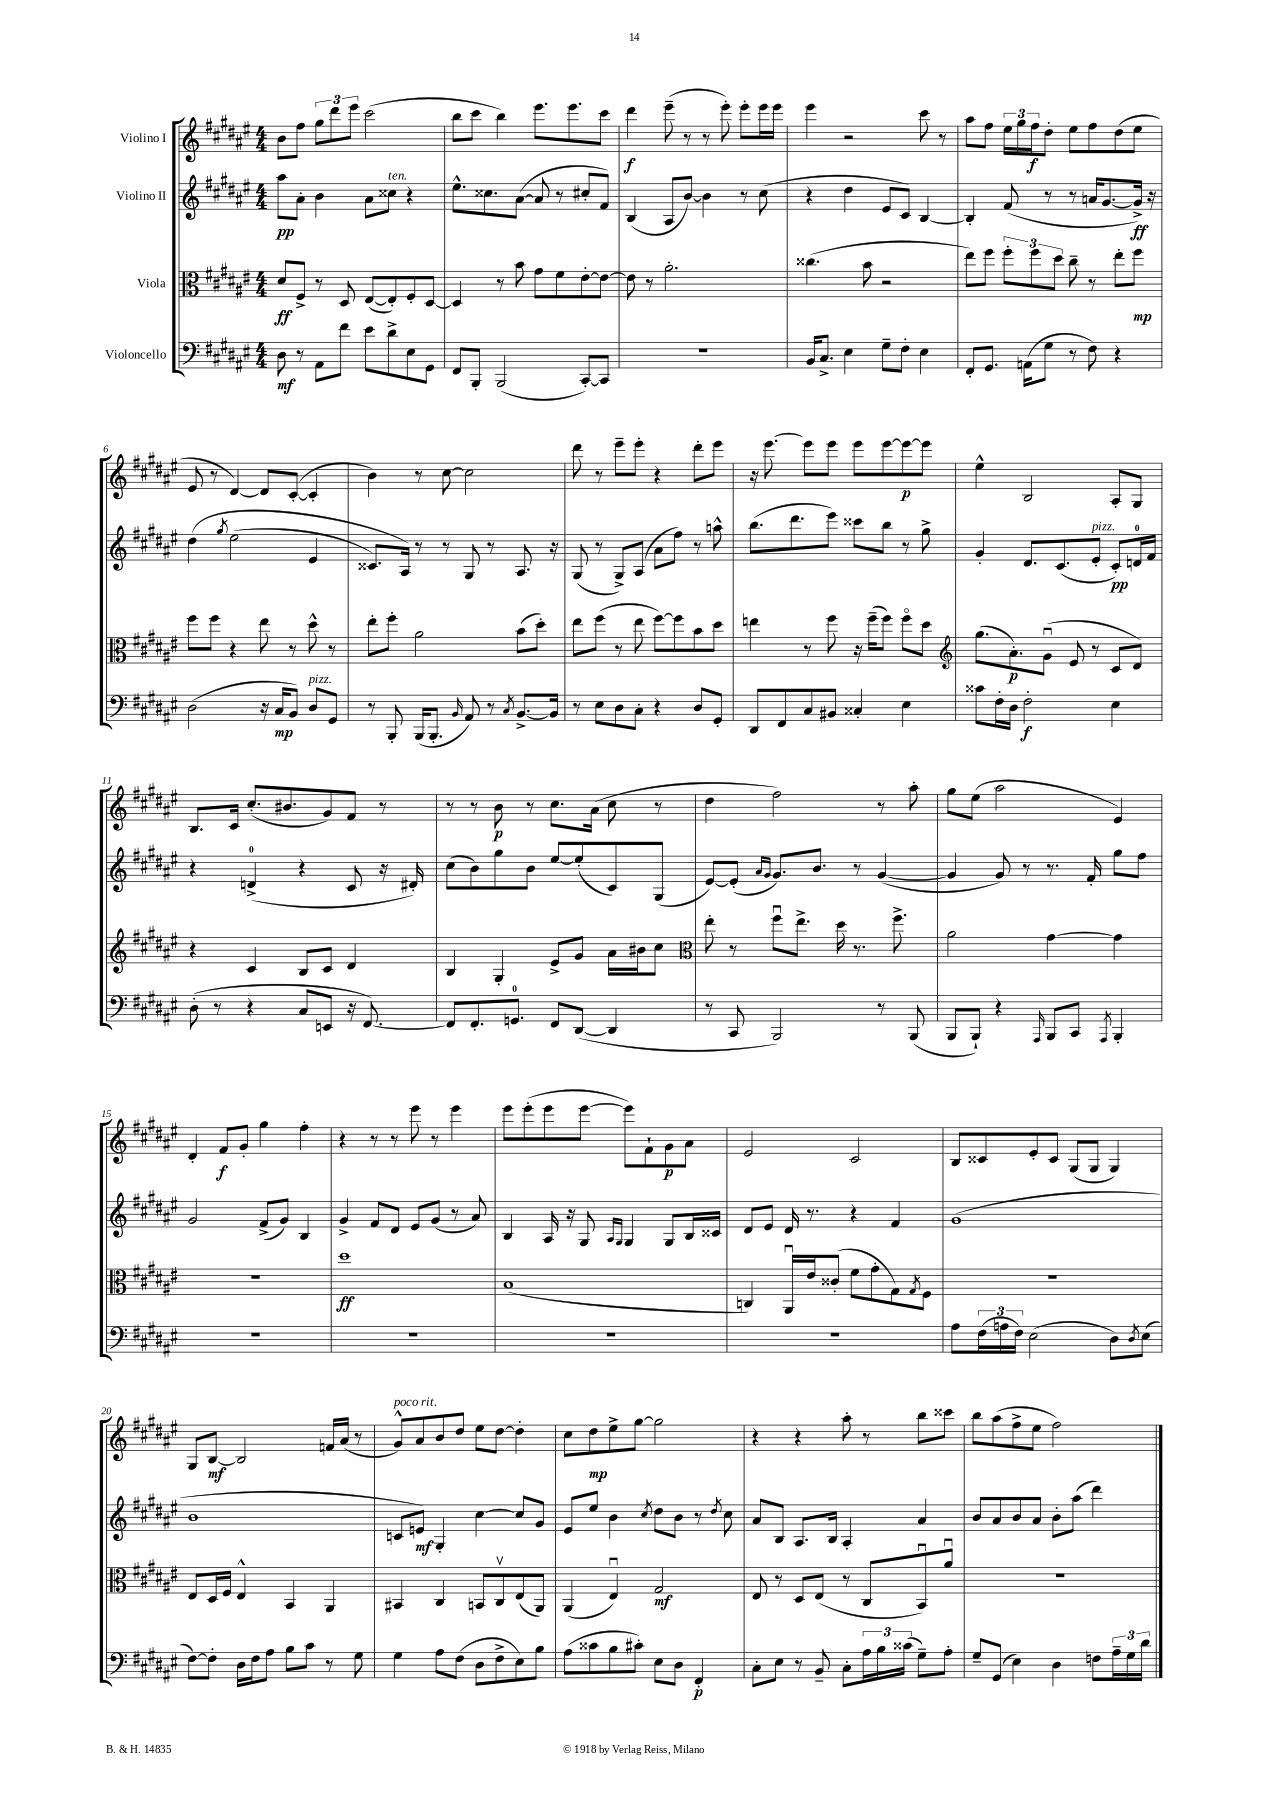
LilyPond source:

<<
\new StaffGroup <<
\new Staff = "s0" \with { instrumentName = "Violino I" } {
    \clef treble \key fis \major \numericTimeSignature \time 4/4
    b'8 fis''8 \tuplet 3/2 { gis''8 dis'''8 eis'''8 } cis'''2( |
    b''8 cis'''8 b''4) eis'''8. eis'''8. cis'''8 |
    dis'''4\f eis'''8--( r8 r8 eis'''8-.) eis'''8-. eis'''16 eis'''16 |
    eis'''4 r2 cis'''8 r8 |
    ais''8 fis''8 \tuplet 3/2 { eis''16 gis''16 fis''16\f } dis''8-. eis''8 fis''8 dis''8( eis''8 |
    eis'8 r8 dis'4~) dis'8 cis'8~-.( cis'4-. |
    b'4) r8 cis''8~ cis''2 |
    dis'''8 r8 eis'''8-- eis'''8-. r4 dis'''8-. eis'''8 |
    r16 eis'''8.~ eis'''8 eis'''8 eis'''8 eis'''8~ eis'''8~\p eis'''8 |
    eis''4-^ b2 ais8-. gis8 |
    b8. cis'16 cis''8.-.( bis'8. gis'8) fis'8 r8 |
    r8 r8 b'8\p r8 cis''8. ais'16( cis''8 r8 |
    dis''4 fis''2) r8 ais''8-. |
    gis''8 eis''8( ais''2 eis'4) |
    dis'4-. fis'8\f gis'8-. gis''4 fis''4-. |
    r4 r8 r8 eis'''8 r8 eis'''4 |
    eis'''8 eis'''8-.( eis'''8 eis'''8~ eis'''8) fis'8-! gis'8\p ais'8 |
    eis'2 cis'2 |
    b8 cisis'8 eis'8-. cisis'8 gis8( gis8 gis4) |
    gis8 b8~\mf b2 f'16 ais'16( r8 |
    gis'8-^^\markup { \italic "poco rit." }) ais'8 b'8 dis''8 eis''8 dis''8~ dis''4-. |
    cis''8 dis''8\mp eis''8-> gis''8~ gis''2 |
    r4 r4 ais''8-. r8 b''8 cisis'''8 |
    b''8 ais''8( fis''8-> eis''8 fis''2) \bar "|." |
}
\new Staff = "s1" \with { instrumentName = "Violino II" } {
    \clef treble \key fis \major \numericTimeSignature \time 4/4
    ais''8\pp ais'8-. b'4 ais'8 cisis''8^\markup { \italic "ten." } r4 |
    eis''8.-^ cisis''8. ais'8~( ais'8 r8 cis''8-. fis'8) |
    b4( ais8 b'8~) b'4 r8 cis''8( |
    r4 dis''4 eis'8 cis'8) b4~ |
    b4-. fis'8( r8 r8 a'16 gis'8.~ gis'16->\ff) r16 |
    dis''4\( \acciaccatura { gis''8 } eis''2( eis'4 |
    cisis'8.) ais16\) r8 r8 gis8 r8 ais8. r16 |
    gis8( r8 gis8->) ais8( ais'8 fis''8) r8 a''8-^ |
    b''8.( dis'''8. eis'''8) cisis'''8 b''8 r8 gis''8-> |
    gis'4-. dis'8. cis'8.( eis'8-.^\markup { \italic "pizz." } cis'8-.\pp) d'16-0 fis'16 |
    r4 d'4-0->( r4 cis'8 r16 dis'16-.) |
    cis''8( b'8) gis''8 b'8 eis''8~ eis''8-.( cis'8) gis8( |
    eis'8~) eis'8-.( \grace { ais'16 gis'16 } gis'8.) b'8. r8 gis'4~( |
    gis'4 gis'8) r8 r8. fis'16-. gis''8 fis''8 |
    gis'2 fis'8->( gis'8) b4 |
    gis'4-> fis'8 dis'8 eis'8 gis'8( r8 ais'8) |
    b4 ais16 r16 gis8 \grace { ais16 gis16 } gis4 gis8 b16 cisis'16 |
    dis'8 eis'8 dis'16 r8. r4 fis'4 |
    gis'1( |
    b'1 |
    c'8 e'8\mf) gis4-. cis''4~ cis''8 gis'8 |
    eis'8 eis''8 b'4 \acciaccatura { cis''8 } dis''8 b'8 r8 \acciaccatura { dis''8 } cis''8 |
    ais'8 b8 ais8. b16 ais4-. ais'4 |
    b'8 ais'8 b'8 ais'8 b'8-. ais''8( dis'''4) \bar "|." |
}
\new Staff = "s2" \with { instrumentName = "Viola" } {
    \clef alto \key fis \major \numericTimeSignature \time 4/4
    dis'8\ff fis8-> r8 dis8 eis8~( eis8-.) fis8-. dis8~ |
    dis4 r8 b'8 gis'8 fis'8 eis'8~-. eis'8~ |
    eis'8 r8 ais'2.-. |
    cisis''4.( b'8 r2 |
    eis''8) fis''8 \tuplet 3/2 { fis''8-. fis''8 dis''8 } cis''8-- r8 eis''8-. fis''8\mp |
    fis''8 fis''8 r4 eis''8 r8 dis''8-^ r8 |
    eis''8-. fis''8-. ais'2 b'8( dis''8-.) |
    eis''8 fis''8( r8 eis''8 fis''8~) fis''8 b'8 dis''8 |
    e''4 r8 fis''8 r16 fis''16--( fis''8) fis''8\flageolet dis''8 |
    \clef treble gis''8.( ais'8.-.\p) gis'8\downbow( eis'8 r8 cis'8 dis'8) |
    r4 cis'4 b8 cis'8 dis'4 |
    b4 gis4-. eis'8-> gis'8 ais'16 bis'16 cis''8 |
    \clef alto eis''8-. r8 fis''8\downbow eis''8.-> dis''16 r8. fis''8.-> |
    ais'2 gis'4~ gis'4 |
    R1 |
    dis''1\ff |
    b1( |
    c4) ais,16\downbow eis'16 cisis'8-.( fis'8 gis'8-. gis8) \acciaccatura { gis8 } fis8 |
    R1 |
    eis8 dis16 fis16 eis4-^ b,4 ais,4 |
    bis,4 cis4 b,8 cis8\upbow eis8( ais,8) |
    ais,4( eis4\downbow) gis2\mf |
    eis8 r8 dis8 eis8( r8 cis8 b,8\downbow) ais'8\downbow |
    R1 \bar "|." |
}
\new Staff = "s3" \with { instrumentName = "Violoncello" } {
    \clef bass \key fis \major \numericTimeSignature \time 4/4
    dis8\mf r8 ais,8 fis'8 eis'8 dis'8-> eis8 gis,8 |
    fis,8 b,,8-. b,,2( cis,8~-.) cis,8 |
    R1 |
    b,16 cis8.-> eis4 gis8-- fis8-. eis4 |
    fis,8-. gis,8. a,16( gis8 r8 fis8) r4 |
    dis2( r16 cis16\mp b,8) dis8^\markup { \italic "pizz." } gis,8 |
    r8 b,,8-. b,,16( b,,8.-. \grace { b,16 } ais,8) r8 \acciaccatura { cis8 } b,8.~-> b,16 |
    r8 eis8 dis8 cis8-. r4 dis8 gis,8-. |
    dis,8 fis,8 cis8 bis,8 cisis4-. eis4 |
    cisis'8 fis16-. dis16 fis2-.\f eis4 |
    dis8-.( r8 r4 cis8 e,8 r16 fis,8.~) |
    fis,8 fis,8.-. g,8.-0 fis,8 dis,8~( dis,4 |
    r8 cis,8 b,,2) r8 b,,8( |
    b,,8 b,,8-!) r4 \grace { ais,,16 } b,,8 cis,8 \acciaccatura { ais,,8 } b,,4-. |
    R1 |
    R1 |
    R1 |
    R1 |
    ais8 \tuplet 3/2 { fis16( a16 fis16) } eis2( dis8) \acciaccatura { dis8 } eis8( |
    fis8~) fis8-. dis16 fis16 ais8 b8 cis'8 r8 gis8 |
    gis4 ais8 fis8( dis8 fis8-> eis8) b8 |
    ais8( cisis'8 b8 cis'8-.) eis8 dis8 fis,4-.\p |
    cis8-. eis8 r8 b,8-- cis8-. \tuplet 3/2 { ais16 b16 cisis'16( } gis8--) ais8-. |
    gis8-- gis,8( eis4) dis4 f8 \tuplet 3/2 { ais16-- gis16 dis'16 } \bar "|." |
}
>>
>>
